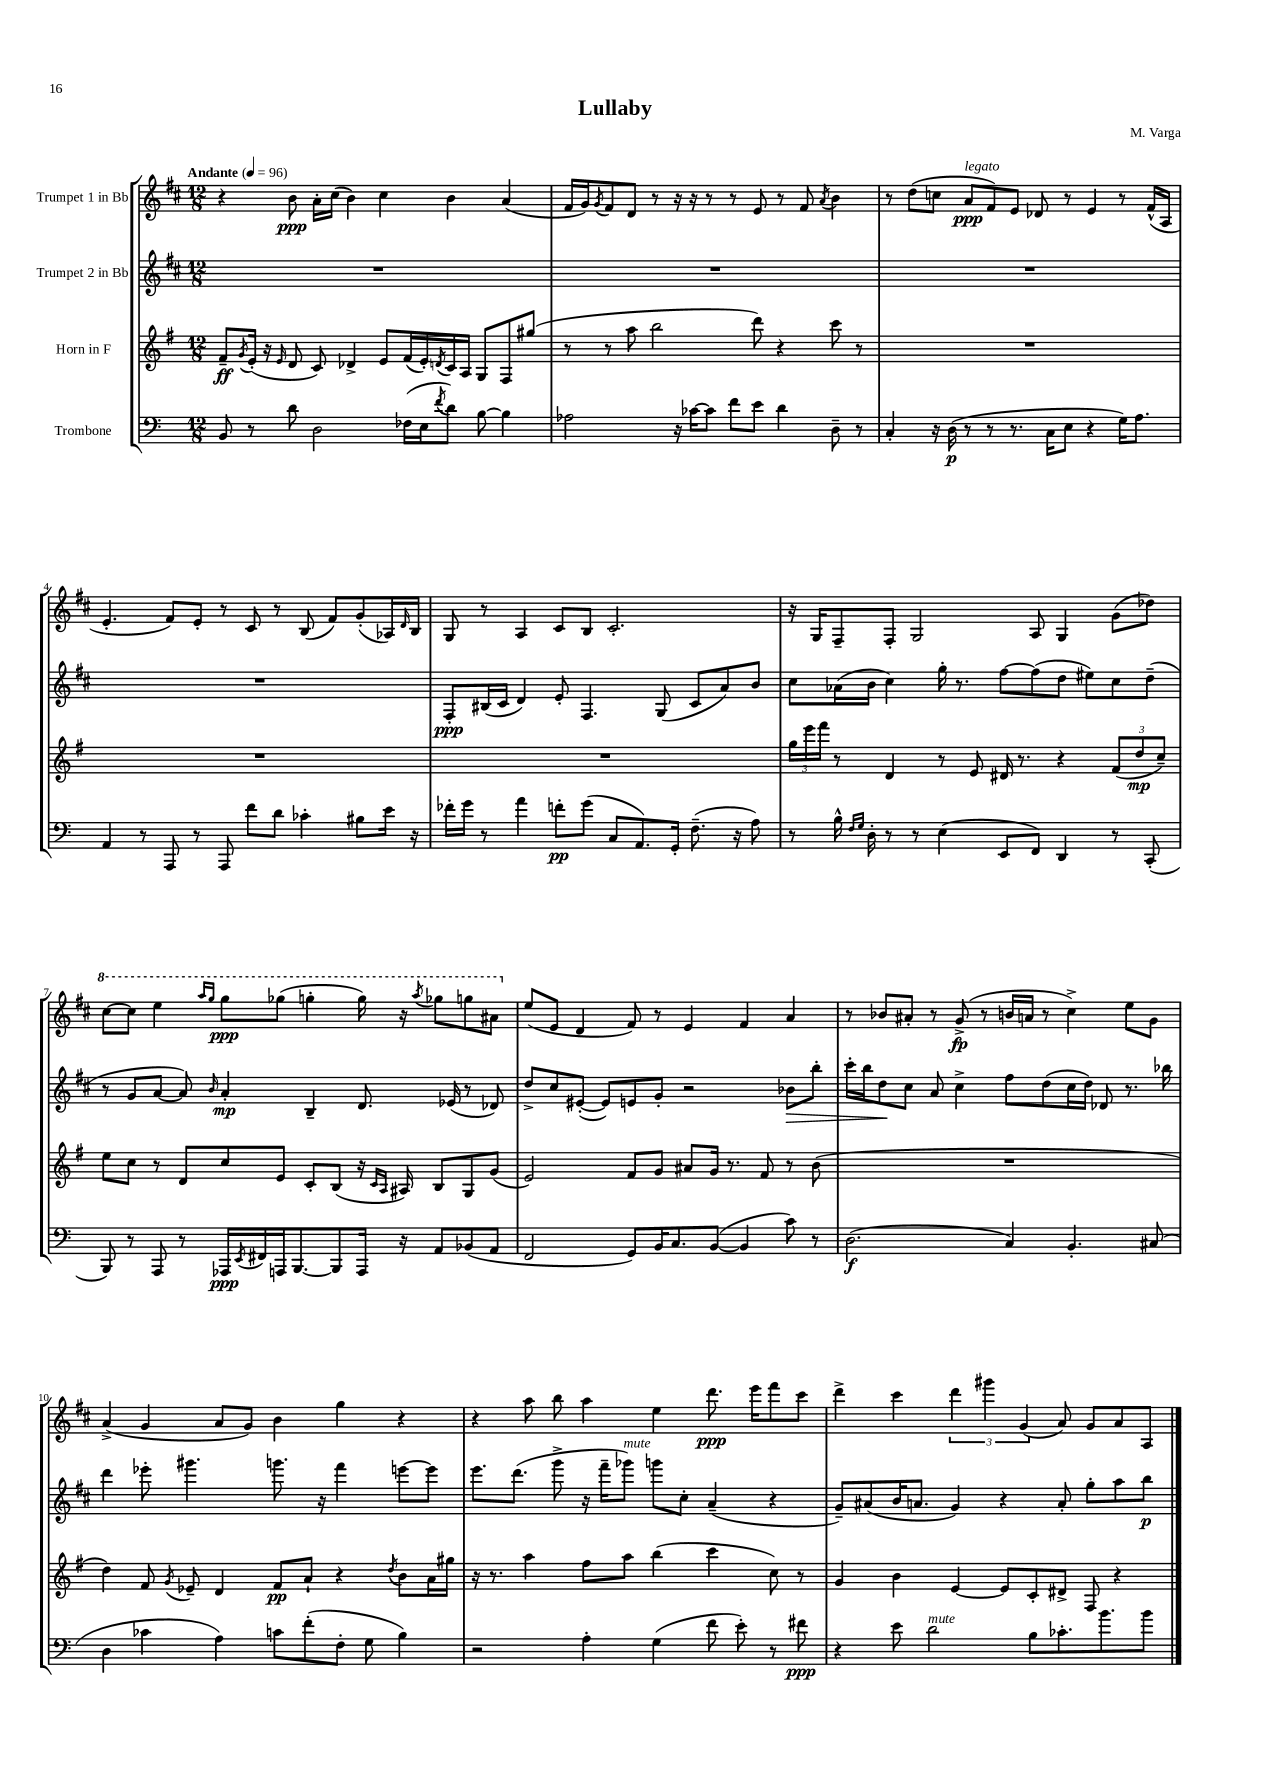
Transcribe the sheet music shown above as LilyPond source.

\header { title = "Lullaby" composer = "M. Varga" }
<<
\new StaffGroup <<
\new Staff = "s0" \with { instrumentName = "Trumpet 1 in Bb" } {
    \clef treble \key d \major \numericTimeSignature \time 12/8 \tempo "Andante" 4 = 96
    r4 b'8\ppp a'16-. cis''16( b'4) cis''4 b'4 a'4( |
    fis'16 g'16) \acciaccatura { g'8 } fis'8 d'8 r8 r16 r16 r8 r8 e'8 r8 fis'8 \acciaccatura { a'8 } b'4 |
    r8 d''8( c''8 a'8\ppp^\markup { \italic "legato" } fis'8) e'8 des'8 r8 e'4 r8 fis'16-^( a16 |
    e'4.-. fis'8) e'8-. r8 cis'8 r8 b8( fis'8) g'8-.( aes16) \grace { d'16 } b16 |
    g8 r8 a4 cis'8 b8 cis'2.-. |
    r16 g16 fis8-- fis8-. g2 a8 g4 g'8( des''8) |
    \ottava #1 cis'''8~ cis'''8 e'''4 \grace { a'''16 g'''16 } g'''8\ppp ges'''8( g'''4-. g'''16) r16 \acciaccatura { a'''8 } ges'''8 g'''8 ais''8 \ottava #0 |
    e''8( e'8 d'4 fis'8) r8 e'4 fis'4 a'4 |
    r8 bes'8 ais'8-. r8 g'8->\fp( r8 b'16 a'16 r8 cis''4->) e''8 g'8 |
    a'4->( g'4 a'8 g'8) b'4 g''4 r4 |
    r4 a''8 b''8 a''4 e''4 d'''8.\ppp e'''16 fis'''8 cis'''8 |
    d'''4-> cis'''4 \tuplet 3/2 { d'''4 gis'''4 g'4( } a'8) g'8 a'8 a8 \bar "|." |
}
\new Staff = "s1" \with { instrumentName = "Trumpet 2 in Bb" } {
    \clef treble \key d \major \numericTimeSignature \time 12/8
    R1. |
    R1. |
    R1. |
    R1. |
    fis8-.\ppp bis16( cis'16 d'4) e'8-. fis4. g8( cis'8 a'8) b'8 |
    cis''8 aes'16( b'16 cis''4) g''16-. r8. fis''8~ fis''8( d''8 eis''8) cis''8 d''8--( |
    r8 g'8 a'8~ a'8) \grace { b'16 } a'4-.\mp b4-- d'8. ees'16( r8 des'8) |
    d''8-> cis''8 eis'8~-.( eis'8) e'8 g'8-. r2 bes'8\> b''8-. |
    cis'''16-. b''16 d''8\! cis''8 a'8 cis''4-> fis''8 d''8( cis''16 d''16) des'8 r8. bes''16 |
    d'''4 ees'''8-. gis'''4. g'''8. r16 fis'''4 e'''8~ e'''8 |
    e'''8. d'''8.( g'''8-> r16 fis'''16-- ges'''8^\markup { \italic "mute" }) g'''8 cis''8-. a'4--( r4 |
    g'8--) ais'8( b'16 a'8. g'4) r4 a'8-. g''8-. a''8 b''8\p \bar "|." |
}
\new Staff = "s2" \with { instrumentName = "Horn in F" } {
    \clef treble \key g \major \numericTimeSignature \time 12/8
    fis'8--\ff \acciaccatura { g'8 } e'16-.( r16 \grace { e'16 } d'8 c'8) des'4-> e'8 fis'16( e'16-.) \acciaccatura { d'8 } c'16 a16 g8 fis8 gis''8( |
    r8 r8 a''8 b''2 d'''8) r4 c'''8 r8 |
    R1. |
    R1. |
    R1. |
    \tuplet 3/2 { g''16 e'''16 fis'''16 } r8 d'4 r8 e'8 dis'16 r8. r4 \tuplet 3/2 { fis'8( d''8\mp c''8--) } |
    e''8 c''8 r8 d'8 c''8 e'8 c'8-. b8( r16 \grace { c'16 a16 } ais16) b8 g8 g'8( |
    e'2) fis'8 g'8 ais'8 g'16 r8. fis'8 r8 b'8( |
    R1. |
    d''4) fis'8 \acciaccatura { g'8 } ees'8-- d'4 fis'8\pp a'8-! r4 \acciaccatura { d''8 } b'8 a'16 gis''16 |
    r16 r8. a''4 fis''8 a''8 b''4( c'''4 c''8) r8 |
    g'4 b'4 e'4~ e'8 c'8-. dis'8-> fis8 r4 \bar "|." |
}
\new Staff = "s3" \with { instrumentName = "Trombone" } {
    \clef bass \key c \major \numericTimeSignature \time 12/8
    b,8 r8 d'8 d2 fes16( e16 \acciaccatura { f'8 } d'8) b8~ b4 |
    aes2 r16 ces'16~ ces'8 f'8 e'8 d'4 d8-- r8 |
    c4-. r16 d16\p( r8 r8 r8. c16 e8 r4 g16) a8. |
    a,4 r8 a,,8 r8 a,,8 f'8 d'8 ces'4-. bis8 e'16 r16 |
    fes'16-. g'16 r8 a'4 f'8-.\pp g'8( c8 a,8.) g,16-. f8.--( r16 a8) |
    r8 b16-^ \grace { f16 g16 } d16-. r8 r8 e4( e,8 f,8) d,4 r8 c,8-.( |
    b,,8) r8 a,,8 r8 aes,,16\ppp \acciaccatura { e,8 } fis,16 a,,16 b,,8.~ b,,8 a,,16 r16 a,8 bes,8( a,8 |
    f,2 g,8) b,16 c8. b,8~( b,4 c'8) r8 |
    d2.\f( c4) b,4.-. cis8( |
    d4 ces'4 a4) c'8 f'8-.( f8-. g8 b4) |
    r2 a4-. g4( f'8 e'8-.) r8 fis'8\ppp |
    r4 e'8 d'2^\markup { \italic "mute" } b8 ces'8.-. b'8. b'8 \bar "|." |
}
>>
>>
